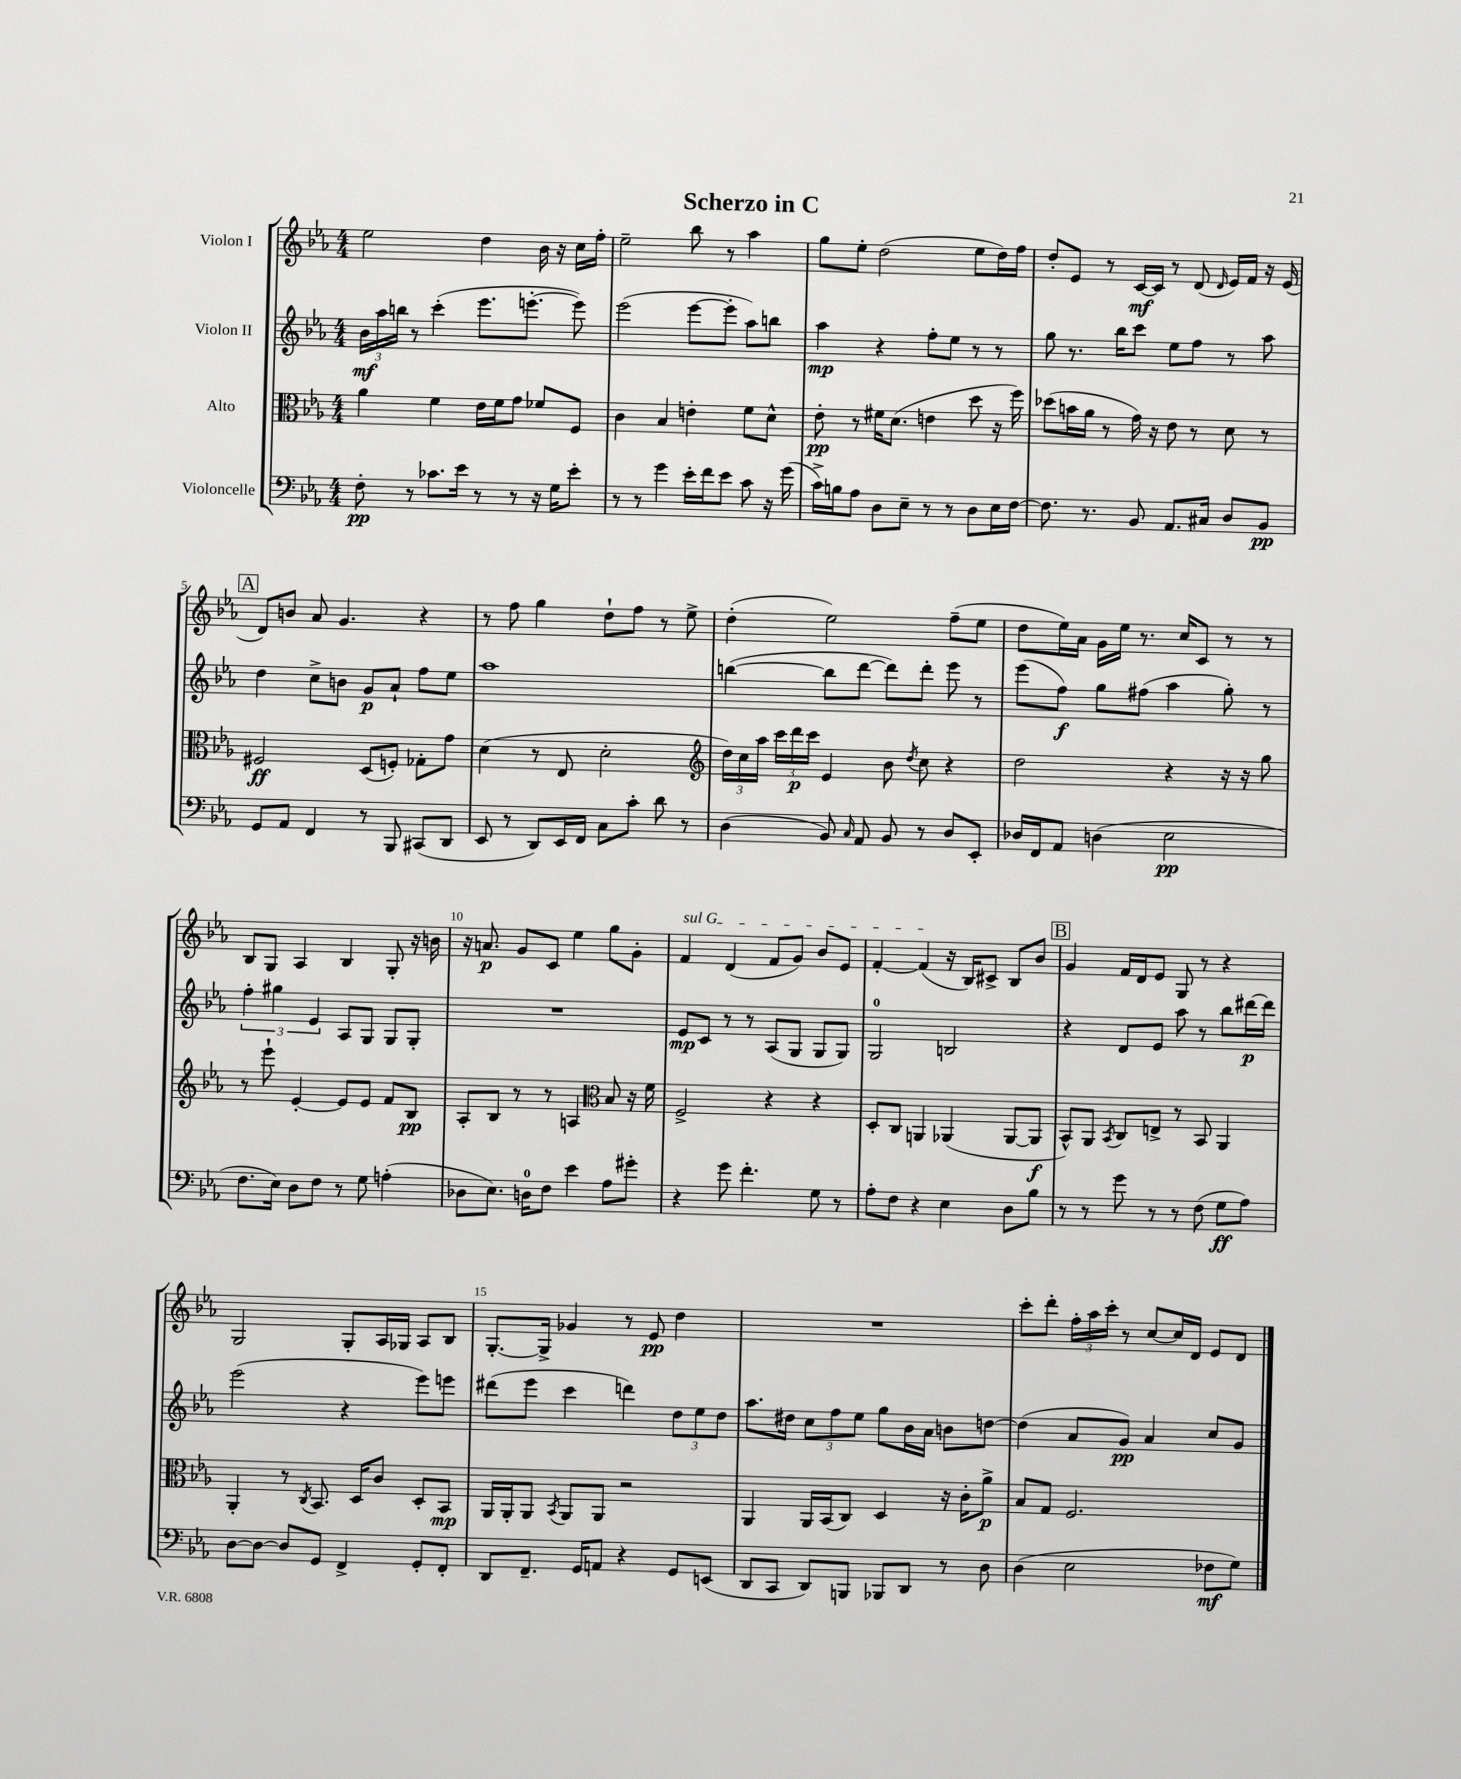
\header { title = "Scherzo in C" }
<<
\new StaffGroup <<
\new Staff = "s0" \with { instrumentName = "Violon I" } {
    \clef treble \key ees \major \numericTimeSignature \time 4/4
    \autoBeamOff ees''2 d''4 bes'16 r16 c''16[ f''16]-. |
    ees''2-- bes''8 r8 aes''4 |
    g''8[ ees''8]-. d''2( ees''8[ d''16) f''16] |
    d''8[-. ees'8] r8 c'16[~\mf c'16] r8 d'8( \grace { d'16 } ees'16[) f'16] r16 ees'16( |
    \mark \markup { \box "A" } d'8[) b'8] aes'8 g'4. r4 |
    r8 f''8 g''4 d''8[-! f''8] r8 ees''8-> |
    d''4-.( ees''2) f''8[--( ees''8] |
    d''8[ ees''16) aes'16] g'16[ ees''16] r8. c''16[ c'8] r8 r8 |
    bes8[ g8] aes4 bes4 g8-. r16 b'16 |
    r16 a'8.\p g'8[ c'8] ees''4 g''8[ g'8]-. |
    \once \override TextSpanner.bound-details.left.text = \markup { \italic "sul G" } f'4\startTextSpan d'4( f'8[ g'8]) bes'8[ ees'8] |
    f'4~-. f'4\stopTextSpan( r16 bes16[) cis'8]-> bes8[ bes'8] |
    \mark \markup { \box "B" } g'4 f'16[ d'16 ees'8] g8 r8 r4 |
    g2 g8[-. aes16 ges16] aes8[ bes8] |
    g8.[~-. g16]-> ges'4 r8 ees'8\pp d''4 |
    R1 |
    c'''8[-. d'''8]-. \tuplet 3/2 { f''16[-. aes''16 c'''16]-. } r8 c''8[~ c''16 d'16] ees'8[ d'8] \bar "|." |
}
\new Staff = "s1" \with { instrumentName = "Violon II" } {
    \clef treble \key ees \major \numericTimeSignature \time 4/4
    \autoBeamOff \tuplet 3/2 { bes'16[\mf aes''16 b''16] } r8 c'''4-.( ees'''8.[ e'''8.]~-. e'''8) |
    ees'''2( ees'''8[~ ees'''8]-. aes''8[) b''8] |
    aes''4\mp r4 f''8[-. ees''8] r8 r8 |
    g''8 r8. bes''16[ c'''8] ees''8[ f''8] r8 aes''8 |
    \mark \markup { \box "A" } d''4 c''8[-> b'8] g'8[\p aes'8]-! f''8[ ees''8] |
    aes''1 |
    b''4~( b''8[ d'''8]~ d'''8[) d'''8]-. ees'''8 r8 |
    ees'''8[( f''8]\f) g''8[ fis''8]( aes''4 g''8-.) r8 |
    \tuplet 3/2 { f''4-. gis''4 ees'4 } aes8[ g8] g8[ g8]-. |
    R1 |
    ees'8[\mp c'8] r8 r8 aes8[( g8] g8[ g8]) |
    g2-0 b2 |
    \mark \markup { \box "B" } r4 d'8[ ees'8] aes''8 r8 bes''8[ dis'''16~\p dis'''16] |
    ees'''2( r4 ees'''8[) e'''8] |
    dis'''8[( ees'''8] c'''4 d'''4) \tuplet 3/2 { d''8[ ees''8 d''8] } |
    aes''8.[ dis''16] \tuplet 3/2 { c''8[ f''8 ees''8] } g''8[ bes'16 aes'16] b'8[ d''8]~ |
    d''4( aes'8[ g'8]\pp) aes'4 c''8[ g'8] \bar "|." |
}
\new Staff = "s2" \with { instrumentName = "Alto" } {
    \clef alto \key ees \major \numericTimeSignature \time 4/4
    \autoBeamOff aes'4 f'4 ees'16[ f'16 g'8] fes'8[ f8] |
    c'4 bes4 e'4-. f'8[ d'8]-^ |
    ees'8-.\pp r8 fis'16[ d'8.]( e'4 d''8 r16 f''16) |
    des''8[( b'16 aes'16] r8 g'16) r16 ees'8 r8 d'8 r8 |
    \mark \markup { \box "A" } fis2\ff d8[( f8]-.) ges8[-. g'8] |
    d'4( r8 ees8 d'2-. |
    \clef treble \tuplet 3/2 { d''16[) c''16 aes''16] } \tuplet 3/2 { c'''16[ d'''16\p c'''16] } ees'4 bes'8 \acciaccatura { d''8 } c''8 r4 |
    d''2 r4 r16 r16 g''8 |
    r8 ees'''8-! ees'4~-. ees'8[ ees'8] f'8[ bes8]\pp |
    aes8[-. bes8] r8 r8 a4 \clef alto bes8 r16 f'16 |
    f2-> r4 r4 |
    d8[-. c8] a,4 aes,4( aes,8[~ aes,8]\f |
    \mark \markup { \box "B" } bes,8[-^) aes,8] \acciaccatura { bes,8 } c8[ e8]-> r8 bes,8 aes,4 |
    aes,4-. r8 \acciaccatura { c8 } bes,8. d16[ c'8] d8[-. bes,8]\mp |
    aes,16[ aes,16-. aes,8] \acciaccatura { bes,8 } aes,8[ aes,8] r2 |
    aes,4 aes,16[ bes,16( c8]) d4 r16 c'16[-. aes'8]->\p |
    bes8[ g8] f2. \bar "|." |
}
\new Staff = "s3" \with { instrumentName = "Violoncelle" } {
    \clef bass \key ees \major \numericTimeSignature \time 4/4
    \autoBeamOff f8-.\pp r8 ces'8.[ ees'16] r8 r8 r16 g16[ ees'8]-. |
    r8 r8 g'4 ees'16[-. f'16 ees'8] c'8 r16 g'16( |
    c'16[->) b16 aes8] d8[ ees8]-- r8 r8 d8[ ees16 f16]~ |
    f8. r8. bes,8 aes,8.[ cis16] d8[ bes,8]\pp |
    \mark \markup { \box "A" } g,8[ aes,8] f,4 r8 bes,,8 cis,8[( d,8] |
    ees,8 r8 d,8[) ees,16 f,16] c8[ c'8]-. d'8 r8 |
    d4( bes,8) \grace { c16 } aes,8 bes,8 r8 d8[ ees,8]-. |
    des16[ f,16 aes,8] d4( ees2\pp |
    f8.[ ees16]) d8[ f8] r8 g8 a4-.( |
    des8[ ees8.]) d16[-0 f8] ees'4 aes8[ gis'8]-. |
    r4 g'8 f'4.-. g8 r8 |
    aes8[-. f8] r4 ees4 d8[ bes8] |
    \mark \markup { \box "B" } r8 r8 g'8 r8 r8 f8( g8[\ff aes8]) |
    d8[~ d8]~ d8[ g,8] f,4-> g,8[-. f,8]-. |
    d,8[ f,8.]-- g,16[ a,8] r4 g,8[ e,8]( |
    d,8[ c,8] d,8[) b,,8] bes,,8[ d,8] r8 d8 |
    d4( ees2 fes8[\mf g8]) \bar "|." |
}
>>
>>
\layout { \context { \Score \override BarNumber.break-visibility = ##(#f #t #t) barNumberVisibility = #(every-nth-bar-number-visible 5) } }
